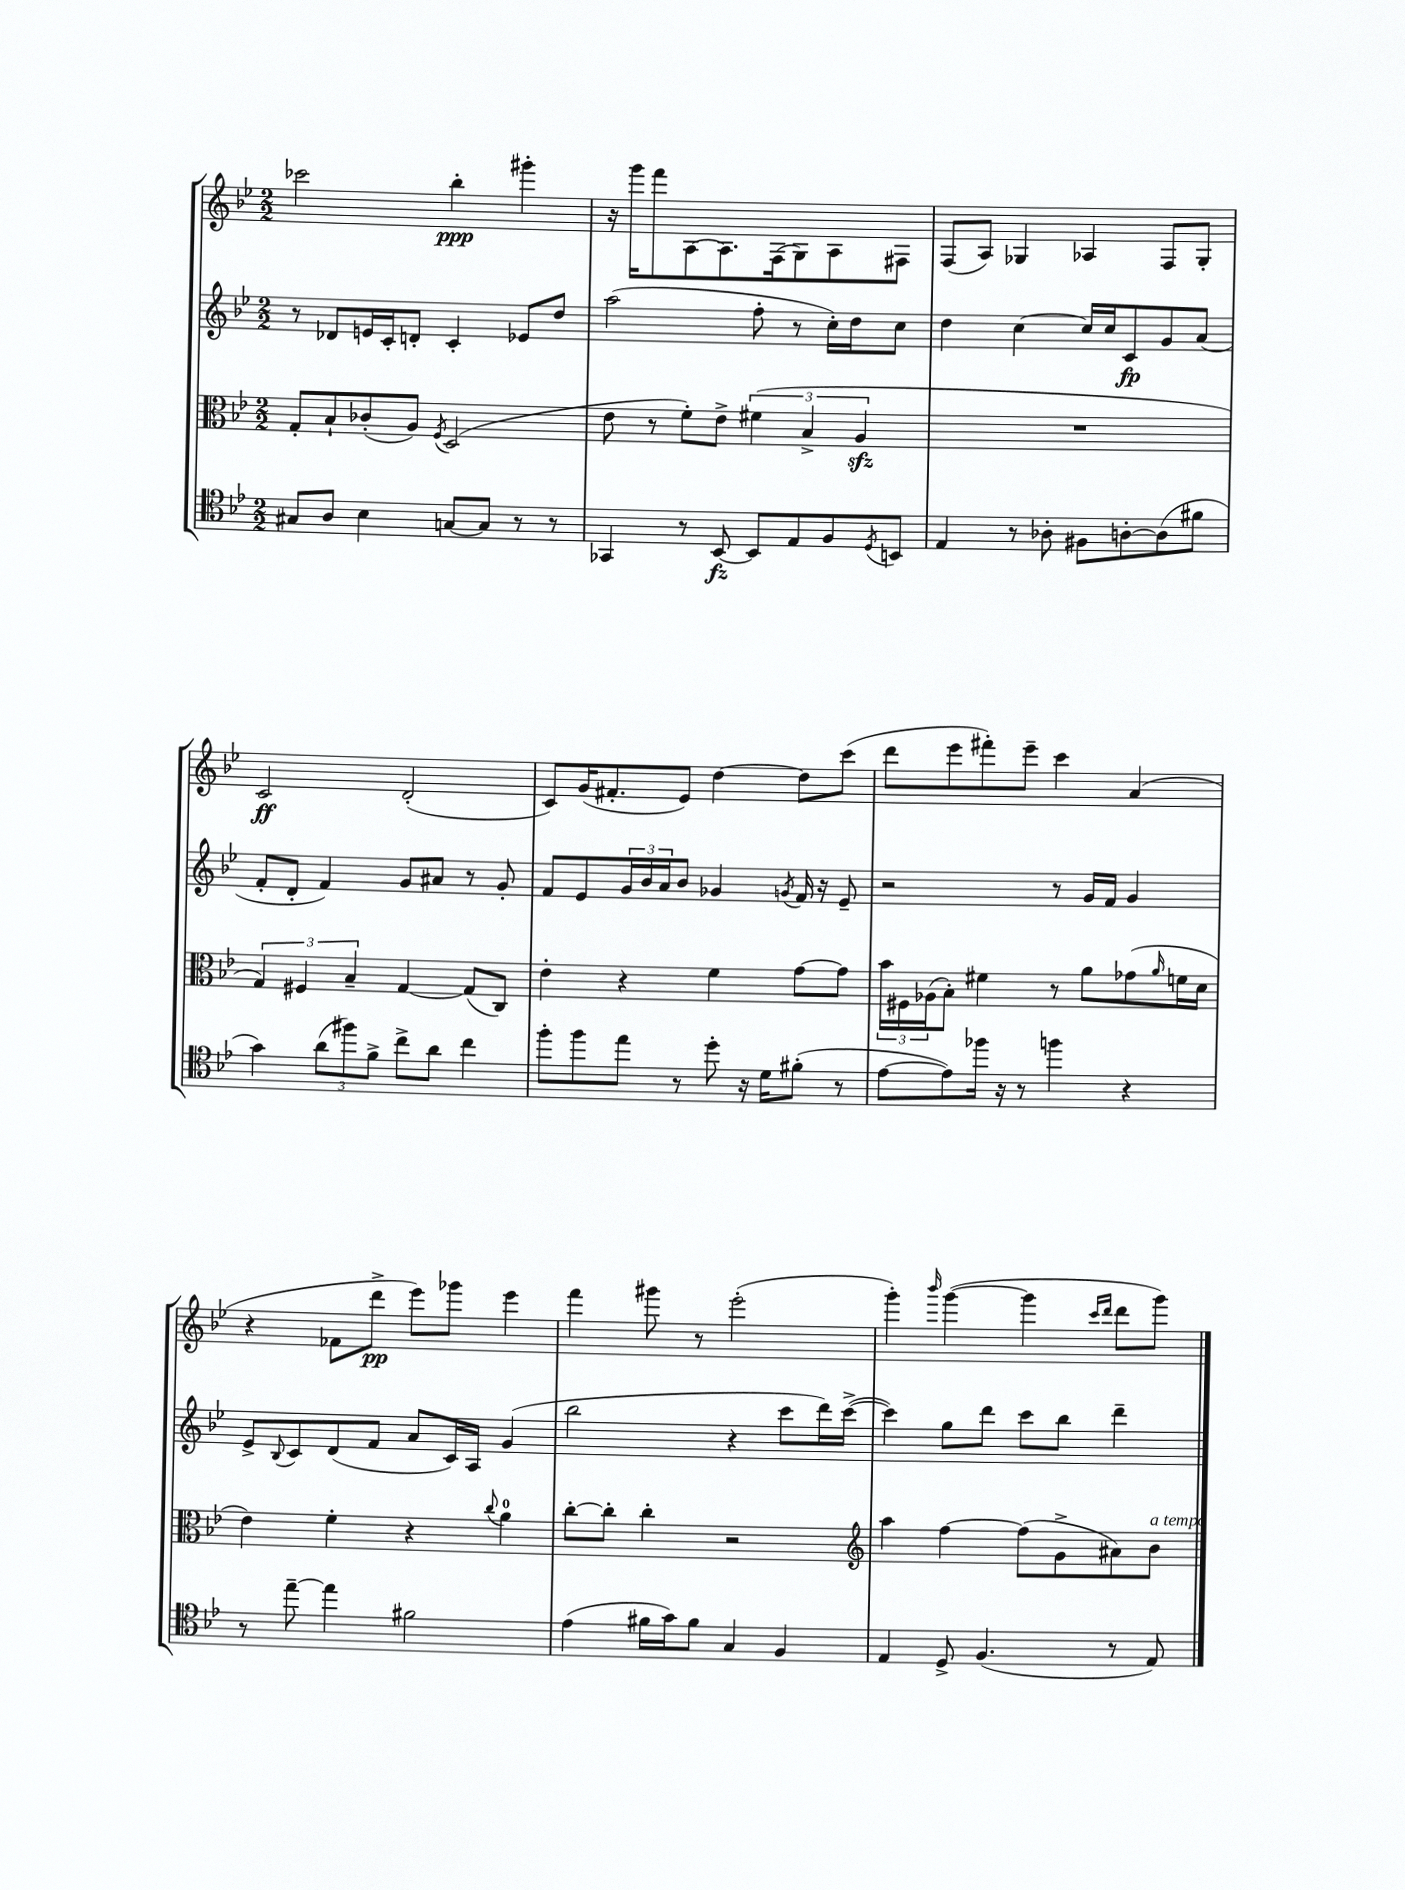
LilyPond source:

<<
\new StaffGroup <<
\new Staff = "s0" {
    \clef treble \key bes \major \numericTimeSignature \time 2/2
    ces'''2 bes''4-.\ppp gis'''4-. |
    r16 g'''16 f'''8 a8~ a8. f16( g8) a8 fis8 |
    f8( a8) ges4 aes4 f8 ges8-. |
    c'2\ff d'2-.( |
    c'8) g'16( fis'8.-. ees'8) d''4~ d''8 c'''8( |
    d'''8 ees'''8 fis'''8-.) ees'''8-- c'''4 a'4( |
    r4 fes'8 d'''8->\pp ees'''8) ges'''8 ees'''4 |
    f'''4 gis'''8 r8 ees'''2-.( |
    g'''4-.) \grace { bes'''16 } g'''4~( g'''4 \grace { c'''16 d'''16 } d'''8 g'''8) \bar "|." |
}
\new Staff = "s1" {
    \clef treble \key bes \major \numericTimeSignature \time 2/2
    r8 des'8 e'16 c'16-. d'8-. c'4-. ees'8 d''8 |
    a''2( f''8-. r8 c''16-.) d''16 c''8 |
    d''4 c''4~ c''16 c''16 c'8\fp g'8 a'8( |
    f'8-. d'8-. f'4) g'8 ais'8 r8 g'8-. |
    f'8 ees'8 \tuplet 3/2 { g'16 bes'16 a'16 } bes'8 ges'4 \acciaccatura { g'8 } f'16 r16 ees'8-- |
    r2 r8 g'16 f'16 g'4 |
    ees'8-> \appoggiatura { bes8 } c'8 d'8( f'8 a'8 c'16) a16 g'4( |
    bes''2 r4 c'''8 d'''16) c'''16~->( |
    c'''4) g''8 d'''8 c'''8 bes''8 d'''4-- \bar "|." |
}
\new Staff = "s2" {
    \clef alto \key bes \major \numericTimeSignature \time 2/2
    g8-. bes8-! ces'8-.( a8) \acciaccatura { f8 } d2( |
    ees'8 r8 f'8-.) ees'8-> \tuplet 3/2 { fis'4( bes4-> a4\sfz } |
    R1 |
    \tuplet 3/2 { g4) fis4 bes4-- } g4~ g8( c8) |
    ees'4-. r4 f'4 g'8~ g'8 |
    \tuplet 3/2 { bes'16 fis16 aes16( } bes8-.) fis'4 r8 a'8 ges'8( \grace { a'16 } f'16 d'16 |
    ees'4) f'4-. r4 \appoggiatura { c''8 } a'4-0 |
    c''8~-. c''8-. c''4-. r2 |
    \clef treble a''4 f''4~ f''8( g'8-> ais'8) bes'8^\markup { \italic "a tempo" } \bar "|." |
}
\new Staff = "s3" {
    \clef tenor \key bes \major \numericTimeSignature \time 2/2
    gis8 a8 bes4 g8~ g8 r8 r8 |
    ges,4 r8 bes,8~\fz bes,8 ees8 f8 \acciaccatura { d8 } b,8 |
    ees4 r8 aes8-. fis8 a8~-. a8( fis'8 |
    g'4) \tuplet 3/2 { a'8( fis''8) f'8-> } c''8-> a'8 c''4 |
    f''8-. f''8 ees''8 r8 d''8-. r16 d'16 fis'8-.( r8 |
    ees'8~ ees'8) fes''16 r16 r8 f''4 r4 |
    r8 ees''8~-- ees''4 fis'2 |
    ees'4( fis'16 g'16) fis'8 g4 f4 |
    ees4 d8-> f4.( r8 ees8) \bar "|." |
}
>>
>>
\layout { \context { \Score \remove "Bar_number_engraver" } }
